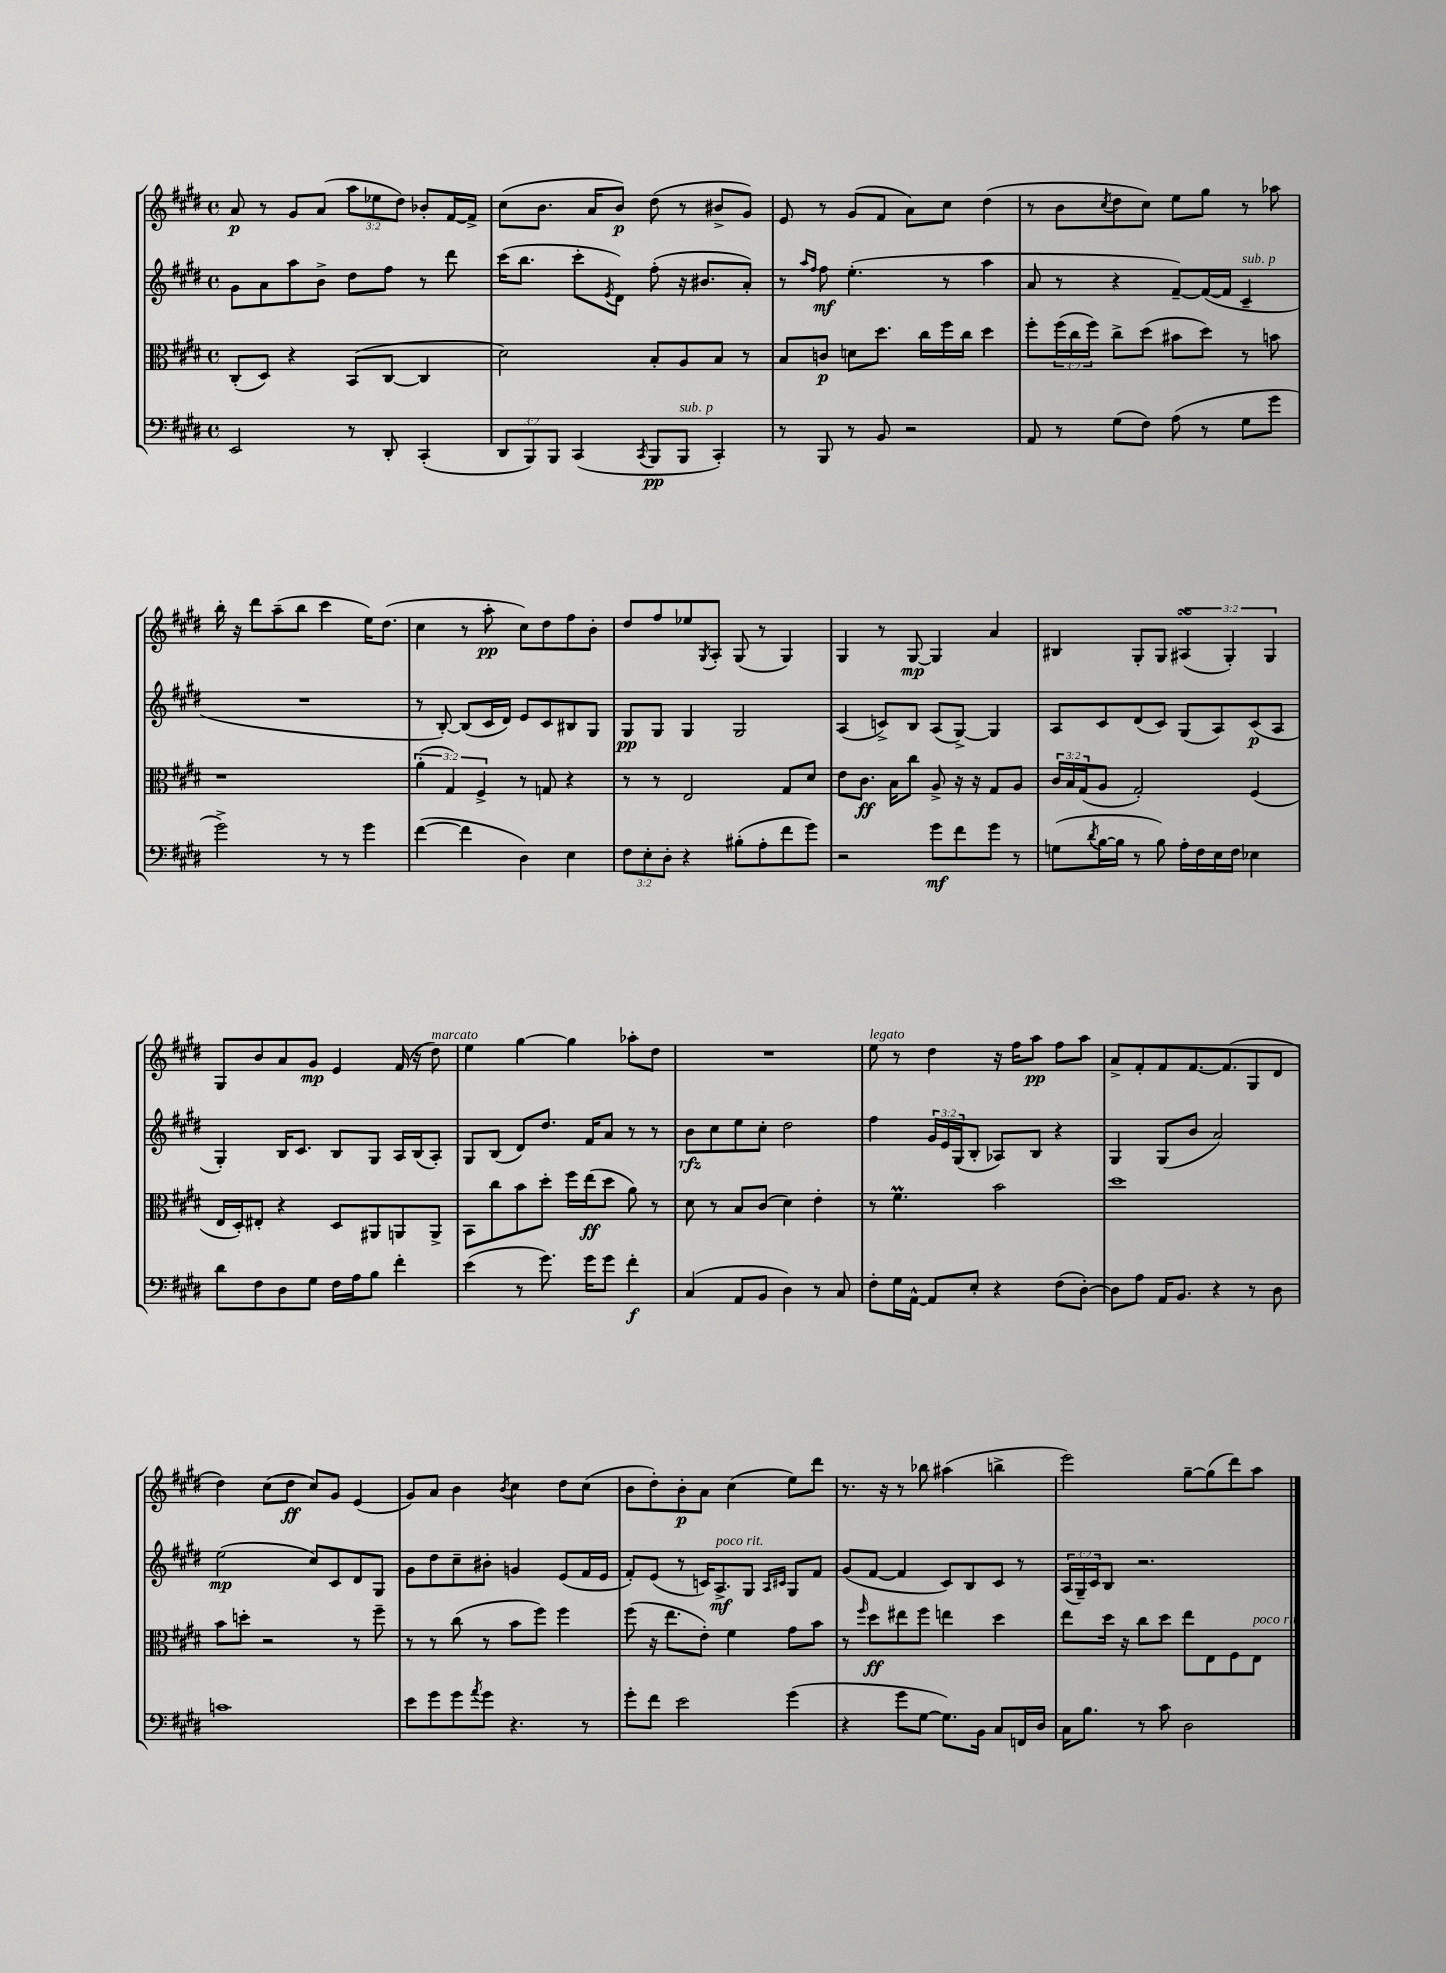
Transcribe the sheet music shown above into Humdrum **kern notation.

**kern	**dynam	**kern	**dynam	**kern	**dynam	**kern	**dynam
*part4	*part4	*part3	*part3	*part2	*part2	*part1	*part1
*staff4	*staff4	*staff3	*staff3	*staff2	*staff2	*staff1	*staff1
*clefF4	*	*clefC3	*	*clefG2	*	*clefG2	*
*k[f#c#g#d#]	*	*k[f#c#g#d#]	*	*k[f#c#g#d#]	*	*k[f#c#g#d#]	*
*M4/4	*	*M4/4	*	*M4/4	*	*M4/4	*
*met(c)	*	*met(c)	*	*met(c)	*	*met(c)	*
=135	=135	=135	=135	=135	=135	=135	=135
2EE/	.	(8C#'/L	.	8g#\L	.	8a/	p
.	.	8D#/J)	.	8a\	.	8r	.
.	.	4r	.	8aa\	.	8g#/L	.
.	.	.	.	8b^\J	.	(8a/J	.
8r	.	(8BB/L	.	8dd#\L	.	12aa\L	.
.	.	.	.	.	.	12ee-X\	.
8DD#'/	.	[8C#/J	.	8ff#\J	.	.	.
.	.	.	.	.	.	12dd#\J)	.
(4CC#'/	.	4C#/]	.	8r	.	8b-X'/L	.
.	.	.	.	8ddd#\	.	[16f#/L	.
.	.	.	.	.	.	16f#^/JJ]	.
=136	=136	=136	=136	=136	=136	=136	=136
12DD#/L	.	2d#\)	.	(16ccc#\KL	.	(8cc#\L	.
.	.	.	.	8.bb\J	.	.	.
12BBB/)	.	.	.	.	.	.	.
.	.	.	.	.	.	8.b\J	.
12BBB/J	.	.	.	.	.	.	.
(4CC#/	.	.	.	8ccc#'\L	.	.	.
.	.	.	.	.	.	16a/KL	.
.	.	.	.	8qe/	.	.	.
.	.	.	.	8d#\J)	.	8b/J)	p
8qCC#/	.	.	.	.	.	.	.
8BBB/L	pp	8B'/L	.	(8ff#'\	.	(8dd#\	.
!LO:TX:a:i:t=sub. p	!	!	!	!	!	!	!
8BBB/J	.	8A/	.	16r	.	8r	.
.	.	.	.	8.b#X/L	.	.	.
4CC#'/)	.	8B/J	.	.	.	8b#X^/L	.
.	.	8r	.	8a'/J)	.	8g#/J)	.
=137	=137	=137	=137	=137	=137	=137	=137
8r	.	8B/L	.	8r	.	8e/	.
.	.	.	.	16qqaa/LL	.	.	.
.	.	.	.	16qqff#/JJ	.	.	.
8BBB/	.	8cn/J	p	8ff#\	mf	8r	.
8r	.	8dn\L	.	(4.ee'\	.	(8g#/L	.
8BB/	.	8.dd#\J	.	.	.	8f#/J	.
2r	.	.	.	.	.	8a\L)	.
.	.	16cc#\LL	.	.	.	.	.
.	.	16ff#\	.	8r	.	8cc#\J	.
.	.	16cc#\JJ	.	.	.	.	.
.	.	4dd#\	.	4aa\	.	(4dd#\	.
=138	=138	=138	=138	=138	=138	=138	=138
8AA/	.	8ff#'\L	.	8a/	.	8r	.
8r	.	(24ff#\L	.	8r	.	8b\L	.
.	.	24cc#\	.	.	.	.	.
.	.	24ff#\JJ)	.	.	.	.	.
.	.	.	.	.	.	8qcc#/	.
(8G#\L	.	8cc#^\L	.	4r	.	8dd#\	.
8F#\J)	.	(8dd#\J	.	.	.	8cc#\J)	.
(8A\	.	8b#X\L	.	[8f#~/L)	.	8ee\L	.
8r	.	8dd#\J)	.	(16f#/L_	.	8gg#\J	.
.	.	.	.	16f#/JJ]	.	.	.
!	!	!	!	!LO:TX:a:i:t=sub. p	!	!	!
8G#\L	.	8r	.	4c#~/	.	8r	.
8g#\J	.	8bn\	.	.	.	8aa-X\	.
!!LO:LB:g=z
=139	=139	=139	=139	=139	=139	=139	=139
2g#^\)	.	1r	.	1r	.	16bb'\	.
.	.	.	.	.	.	16r	.
.	.	.	.	.	.	8ddd#\L	.
.	.	.	.	.	.	(8aa~\	.
.	.	.	.	.	.	8bb\J	.
8r	.	.	.	.	.	4ccc#\	.
8r	.	.	.	.	.	.	.
4g#\	.	.	.	.	.	16ee\KL)	.
.	.	.	.	.	.	(8.dd#\J	.
=140	=140	=140	=140	=140	=140	=140	=140
([4f#\	.	(6a'\	.	8r	.	4cc#\	.
.	.	.	.	[8B'/)	.	.	.
.	.	6G#/)	.	.	.	.	.
4f#\]	.	.	.	(8B/L]	.	8r	.
.	.	6F#^/	.	.	.	.	.
.	.	.	.	16c#/L	.	8aa'\	pp
.	.	.	.	16d#/JJ)	.	.	.
4D#\)	.	8r	.	8e/L	.	8cc#\L)	.
.	.	8Gn/	.	8c#/	.	8dd#\	.
4E\	.	4r	.	8B#X/	.	8ff#\	.
.	.	.	.	8G#/J	.	8b'\J	.
=141	=141	=141	=141	=141	=141	=141	=141
12F#\L	.	8r	.	8G#/L	pp	8dd#/L	.
12E'\	.	.	.	.	.	.	.
.	.	8r	.	8G#/J	.	8ff#/	.
12D#'\J	.	.	.	.	.	.	.
4r	.	2E/	.	4G#/	.	8ee-X/	.
.	.	.	.	.	.	8qG#/	.
.	.	.	.	.	.	8A'/J	.
(8B#X'\L	.	.	.	2G#/	.	(8G#/	.
8A'\	.	.	.	.	.	8r	.
8f#\	.	8G#/L	.	.	.	4G#/)	.
8g#\J)	.	8d#/J	.	.	.	.	.
=142	=142	=142	=142	=142	=142	=142	=142
2r	.	8e\L	.	(4A/	.	4G#/	.
.	.	8.c#\J	ff	.	.	.	.
.	.	.	.	8cn^/L)	.	8r	.
.	.	16B\KL	.	.	.	.	.
.	.	8cc#\J	.	8B/J	.	[8G#/	mp
8g#\L	mf	8A^/	.	(8A/L	.	4G#/]	.
8f#\	.	16r	.	[8G#^/J)	.	.	.
.	.	16r	.	.	.	.	.
8g#\J	.	8G#/L	.	4G#/]	.	4a/	.
8r	.	8A/J	.	.	.	.	.
=143	=143	=143	=143	=143	=143	=143	=143
(8Gn\L	.	24c#/LL	.	8A/L	.	4B#X/	.
.	.	24B/	.	.	.	.	.
.	.	(24G#/J	.	.	.	.	.
8qd#/	.	.	.	.	.	.	.
[16B\L	.	8A/J	.	8c#/	.	.	.
16B\JJ]	.	.	.	.	.	.	.
8r	.	2G#'/)	.	(8d#/	.	8G#'/L	.
8B\)	.	.	.	8c#/J)	.	8G#/J	.
16A'\LL	.	.	.	(8G#/L	.	(6A#XsSsS/	.
16F#\	.	.	.	.	.	.	.
16E\	.	.	.	8A/)	.	.	.
.	.	.	.	.	.	6G#'/)	.
16F#\JJ	.	.	.	.	.	.	.
4E-X\	.	(4F#/	.	(8c#/	p	.	.
.	.	.	.	.	.	6G#/	.
.	.	.	.	8A/J	.	.	.
!!LO:LB:g=z
=144	=144	=144	=144	=144	=144	=144	=144
8d#\L	.	16E/LL	.	4G#'/)	.	8G#/L	.
.	.	16D#'/J)	.	.	.	.	.
8F#\	.	8E#X'/J	.	.	.	8b/	.
8D#\	.	4r	.	16B/KL	.	8a/	.
.	.	.	.	8.c#/J	.	.	.
8G#\J	.	.	.	.	.	8g#/J	mp
16F#\LL	.	8D#/L	.	8B/L	.	4e/	.
16A\J	.	.	.	.	.	.	.
8B\J	.	8AA#X/	.	8G#/J	.	.	.
4f#'\	.	8AAn/	.	16A/LL	.	(16f#/	.
.	.	.	.	(16B/J	.	16r	.
!	!	!	!	!	!	!LO:TX:a:i:t=marcato	!
.	.	8AA^/J	.	8A'/J)	.	8dd#\)	.
=145	=145	=145	=145	=145	=145	=145	=145
(4e\	.	8BB\L	.	8G#/L	.	4ee\	.
.	.	8cc#\	.	(8B/J	.	.	.
8r	.	8b\	.	8d#/L)	.	[4gg#\	.
8.g#\)	.	8dd#'\J	.	8.dd#/J	.	.	.
.	.	16ff#\LL	.	.	.	4gg#\]	.
16g#\KL	.	(16ee\J	ff	16f#/KL	.	.	.
8g#\J	.	8dd#\J	.	8a/J	.	.	.
4f#'\	f	8a\)	.	8r	.	8aa-X'\L	.
.	.	8r	.	8r	.	8dd#\J	.
=146	=146	=146	=146	=146	=146	=146	=146
(4C#/	.	8d#\	.	8b\L	rfz	1r	.
.	.	8r	.	8cc#\	.	.	.
8AA/L	.	8B/L	.	8ee\	.	.	.
8BB/J	.	(8c#/J	.	8cc#'\J	.	.	.
4D#\)	.	4d#\)	.	2dd#\	.	.	.
8r	.	4e'\	.	.	.	.	.
8C#/	.	.	.	.	.	.	.
=147	=147	=147	=147	=147	=147	=147	=147
!	!	!	!	!	!	!LO:TX:a:i:t=legato	!
8F#'\L	.	8r	.	4ff#\	.	8ee\	.
16G#\L	.	4.f#M\	.	.	.	8r	.
[16AA^^\JJ	.	.	.	.	.	.	.
8AA/L]	.	.	.	24g#/LL	.	4dd#\	.
.	.	.	.	24e/	.	.	.
.	.	.	.	(24G#/J	.	.	.
8E'/J	.	.	.	8B'/J	.	.	.
4r	.	2b\	.	8A-X/L)	.	16r	.
.	.	.	.	.	.	16ff#\KL	.
.	.	.	.	8B/J	.	8aa\J	pp
(8F#\L	.	.	.	4r	.	8ff#\L	.
[8D#'\J)	.	.	.	.	.	8aa\J	.
=148	=148	=148	=148	=148	=148	=148	=148
8D#\L]	.	1dd#	.	4G#/	.	8a^/L	.
8A\J	.	.	.	.	.	8f#'/	.
16AA/KL	.	.	.	(8G#/L	.	8f#/	.
8.BB/J	.	.	.	.	.	.	.
.	.	.	.	8b/J	.	[8.f#/	.
4r	.	.	.	2a/)	.	.	.
.	.	.	.	.	.	(8.f#/]	.
8r	.	.	.	.	.	8G#/	.
8D#\	.	.	.	.	.	8d#/J	.
!!LO:LB:g=z
=149	=149	=149	=149	=149	=149	=149	=149
1cn	.	8b\L	.	(2ee\	mp	4dd#\)	.
.	.	8ddn'\J	.	.	.	.	.
.	.	2r	.	.	.	(8cc#\L	.
.	.	.	.	.	.	8dd#\J	ff
.	.	.	.	8cc#/L)	.	8cc#/L)	.
.	.	.	.	8c#/	.	8g#/J	.
.	.	8r	.	8d#/	.	(4e/	.
.	.	8ff#~\	.	8G#/J	.	.	.
=150	=150	=150	=150	=150	=150	=150	=150
8e\L	.	8r	.	8g#\L	.	8g#/L)	.
8g#\	.	8r	.	8dd#\	.	8a/J	.
8g#\	.	(8cc#\	.	8cc#~\	.	4b\	.
8qa/	.	.	.	.	.	.	.
8g#\J	.	8r	.	8b#X'\J	.	.	.
.	.	.	.	.	.	8qb/	.
4.r	.	8b\L	.	4gn/	.	4cc#\	.
.	.	8ff#\J)	.	.	.	.	.
.	.	4ff#\	.	(8e/L	.	8dd#\L	.
8r	.	.	.	16f#/L	.	(8cc#\J	.
.	.	.	.	16e/JJ	.	.	.
=151	=151	=151	=151	=151	=151	=151	=151
8g#'\L	.	(8ff#\	.	8f#'/L)	.	8b\L	.
8f#\J	.	16r	.	(8e/J	.	8dd#'\)	.
.	.	8.ee\L	.	.	.	.	.
2e\	.	.	.	8r	.	8b'\	p
.	.	8e'\J)	.	16cn/KL)	.	8a\J	.
!	!	!	!	!LO:TX:a:i:t=poco rit.	!	!	!
.	.	.	.	8.A^/	mf	.	.
.	.	4f#\	.	.	.	(4cc#\	.
.	.	.	.	8G#/J	.	.	.
.	.	.	.	16qqA/LL	.	.	.
.	.	.	.	16qqc#X/JJ	.	.	.
(4g#\	.	8g#\L	.	8G#/L	.	8ee\L)	.
.	.	8b\J	.	8f#/J	.	8ddd#\J	.
=152	=152	=152	=152	=152	=152	=152	=152
4r	.	8r	.	(8g#/L	.	8.r	.
.	.	16qqff#/	.	.	.	.	.
.	.	8dd#\L	ff	[8f#/J	.	.	.
.	.	.	.	.	.	16r	.
8g#\L	.	8ee#X\	.	4f#/]	.	8r	.
[8G#\J	.	8ff#\J	.	.	.	8bb-X\	.
8.G#\L])	.	4een\	.	8c#/L)	.	(4aa#X\	.
.	.	.	.	8B/	.	.	.
16BB\Jk	.	.	.	.	.	.	.
8C#/L	.	4dd#\	.	8c#/J	.	4bbn^\	.
16FFn/L	.	.	.	8r	.	.	.
16D#/JJ	.	.	.	.	.	.	.
=153	=153	=153	=153	=153	=153	=153	=153
16C#\KL	.	8ee\L	.	(24A/LL	.	2eee\)	.
.	.	.	.	24G#~/)	.	.	.
8.B\J	.	.	.	.	.	.	.
.	.	.	.	24c#/J	.	.	.
.	.	16dd#\Jk	.	8B/J	.	.	.
.	.	16r	.	.	.	.	.
8r	.	8cc#\L	.	2.r	.	.	.
8c#\	.	8dd#\J	.	.	.	.	.
2D#\	.	8ee\L	.	.	.	[8gg#~\L	.
.	.	8E\	.	.	.	(8gg#\]	.
.	.	8F#\	.	.	.	8ddd#\)	.
!	!	!LO:TX:a:i:t=poco rit.	!	!	!	!	!
.	.	8E\J	.	.	.	8aa\J	.
==	==	==	==	==	==	==	==
*-	*-	*-	*-	*-	*-	*-	*-
